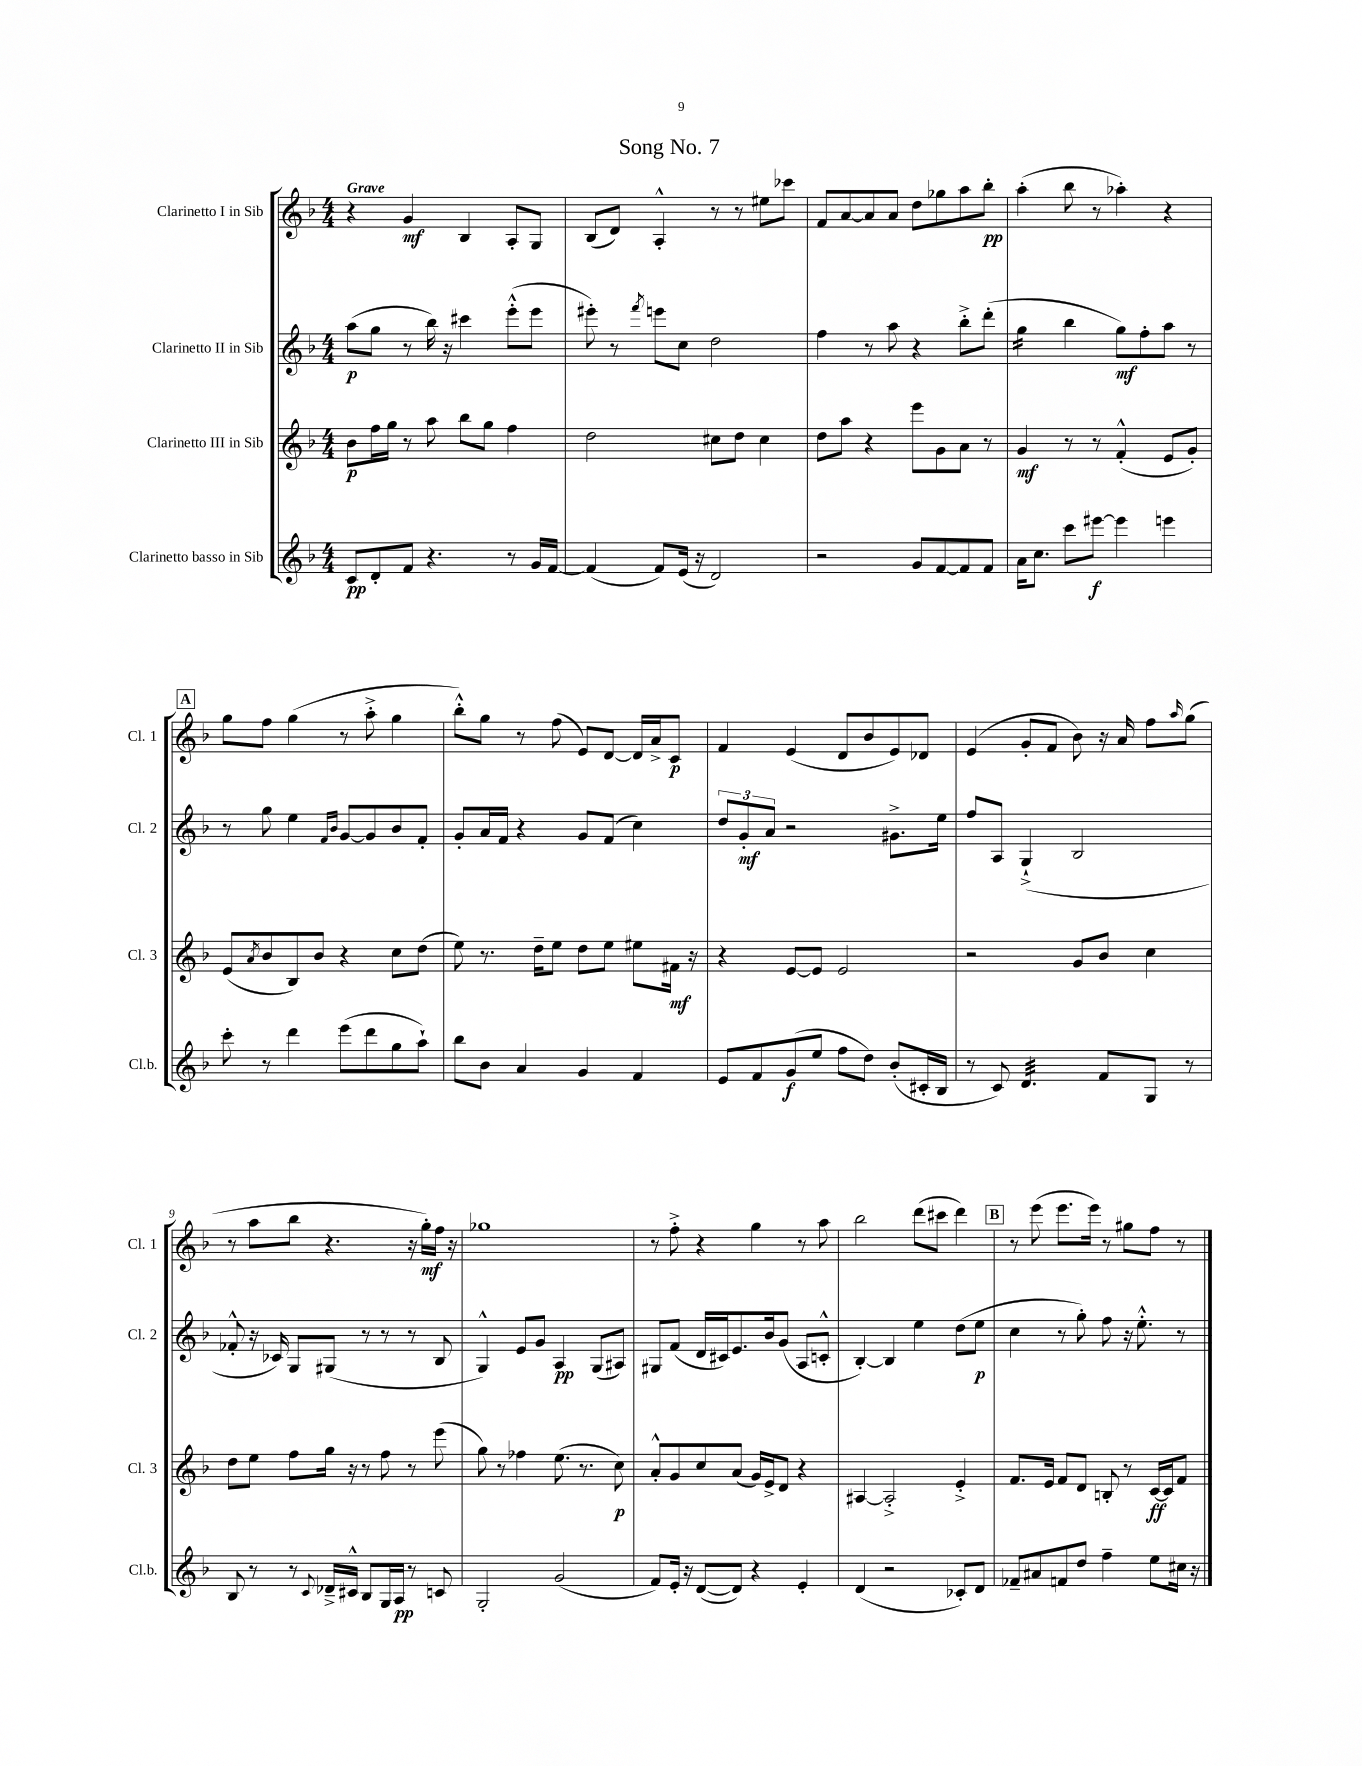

**kern	**dynam	**kern	**dynam	**kern	**dynam	**kern	**dynam
*part4	*part4	*part3	*part3	*part2	*part2	*part1	*part1
*staff4	*staff4	*staff3	*staff3	*staff2	*staff2	*staff1	*staff1
*I"Clarinetto basso in Sib	*	*I"Clarinetto III in Sib	*	*I"Clarinetto II in Sib	*	*I"Clarinetto I in Sib	*
*I'Cl.b.	*	*I'Cl. 3	*	*I'Cl. 2	*	*I'Cl. 1	*
*clefG2	*	*clefG2	*	*clefG2	*	*clefG2	*
*k[b-]	*	*k[b-]	*	*k[b-]	*	*k[b-]	*
*M4/4	*	*M4/4	*	*M4/4	*	*M4/4	*
=1	=1	=1	=1	=1	=1	=1	=1
!	!	!	!	!	!	!LO:TX:a:B:t=Grave	!
8c/L	pp	8b-\L	p	(8aa\L	p	4r	.
8d'/	.	16ff\L	.	8gg\J	.	.	.
.	.	16gg\JJ	.	.	.	.	.
8f/J	.	8r	.	8r	.	4g/	mf
4.r	.	8aa\	.	16bb-\)	.	.	.
.	.	.	.	16r	.	.	.
.	.	8bb-\L	.	4ccc#X\	.	4B-/	.
.	.	8gg\J	.	.	.	.	.
8r	.	4ff\	.	(8eee'^^\L	.	8A'/L	.
16g/LL	.	.	.	8eee\J	.	8G/J	.
[16f/JJ	.	.	.	.	.	.	.
=2	=2	=2	=2	=2	=2	=2	=2
(4f/]	.	2dd\	.	8eee#X'\)	.	(8B-/L	.
.	.	.	.	8r	.	8d/J)	.
.	.	.	.	8qfff/	.	.	.
8f/L)	.	.	.	8eeen\L	.	4A'^^/	.
(16e/Jk	.	.	.	8cc\J	.	.	.
16r	.	.	.	.	.	.	.
2d/)	.	8cc#X\L	.	2dd\	.	8r	.
.	.	8dd\J	.	.	.	8r	.
.	.	4cc#\	.	.	.	8ee#X\L	.
.	.	.	.	.	.	8ccc-X\J	.
=3	=3	=3	=3	=3	=3	=3	=3
2r	.	8dd\L	.	4ff\	.	8f/L	.
.	.	8aa\J	.	.	.	[8a/	.
.	.	4r	.	8r	.	8a/]	.
.	.	.	.	8aa\	.	8a/J	.
8g/L	.	8eee\L	.	4r	.	8dd\L	.
[8f/	.	8g\	.	.	.	8gg-X\	.
8f/]	.	8a\J	.	8bb-'^\L	.	8aa\	.
8f/J	.	8r	.	(8ddd'\J	.	8bb-'\J	pp
=4	=4	=4	=4	=4	=4	=4	=4
*	*	*	*	*tremolo	*	*	*
16a\KL	.	4g/	mf	16gg\LL	.	(4aa'\	.
8.cc\J	.	.	.	16gg\	.	.	.
.	.	.	.	16gg\	.	.	.
.	.	.	.	16gg\JJ	.	.	.
*	*	*	*	*Xtremolo	*	*	*
8ccc\L	.	8r	.	4bb-\	.	8bb-\	.
[8eee#X\J	f	8r	.	.	.	8r	.
4eee#\]	.	(4f'^^/	.	8gg\L)	mf	4aa-X'\)	.
.	.	.	.	8ff'\	.	.	.
4eeen\	.	8e/L	.	8aa\J	.	4r	.
.	.	8g'/J)	.	8r	.	.	.
!!LO:LB:g=z
!!LO:REH:place=s1:t=A
=5	=5	=5	=5	=5	=5	=5	=5
8ccc'\	.	(8e/L	.	8r	.	8gg\L	.
.	.	8qa/	.	.	.	.	.
8r	.	8b-/	.	8gg\	.	8ff\J	.
4ddd\	.	8B-/)	.	4ee\	.	(4gg\	.
.	.	8b-/J	.	.	.	.	.
.	.	.	.	16qqf/LL	.	.	.
.	.	.	.	16qqb-/JJ	.	.	.
(8eee\L	.	4r	.	[8g/L	.	8r	.
8ddd\	.	.	.	8g/]	.	8aa'^\	.
8gg\	.	8cc\L	.	8b-/	.	4gg\	.
8aa`\J)	.	(8dd\J	.	8f'/J	.	.	.
=6	=6	=6	=6	=6	=6	=6	=6
8bb-\L	.	8ee\)	.	8g'/L	.	8bb-'^^\L)	.
8b-\J	.	8.r	.	16a/L	.	8gg\J	.
.	.	.	.	16f/JJ	.	.	.
4a/	.	.	.	4r	.	8r	.
.	.	16dd~\KL	.	.	.	.	.
.	.	8ee\J	.	.	.	(8ff\	.
4g/	.	8dd\L	.	8g/L	.	8e/L)	.
.	.	8ee\J	.	(8f/J	.	[8d/J	.
4f/	.	8ee#X\L	.	4cc\)	.	16d/LL]	.
.	.	.	.	.	.	16a^/J	.
.	.	16f#X\Jk	mf	.	.	8c/J	p
.	.	16r	.	.	.	.	.
=7	=7	=7	=7	=7	=7	=7	=7
8e/L	.	4r	.	12dd/L	.	4f/	.
.	.	.	.	12g'/	mf	.	.
8f/	.	.	.	.	.	.	.
.	.	.	.	12a/J	.	.	.
(8g/	f	[8e/L	.	2r	.	(4e/	.
8ee/J	.	8e/J]	.	.	.	.	.
8ff\L	.	2e/	.	.	.	8d/L	.
8dd\J)	.	.	.	.	.	8b-/	.
(8b-'/L	.	.	.	8.g#X^\L	.	8e/)	.
16c#X'/L	.	.	.	.	.	8d-X/J	.
16B-/JJ	.	.	.	16ee\Jk	.	.	.
=8	=8	=8	=8	=8	=8	=8	=8
8r	.	2r	.	8ff/L	.	(4e/	.
8c/)	.	.	.	8A/J	.	.	.
*tremolo	*	*	*	*	*	*	*
32d/LLL	.	.	.	(4G`^/	.	8g'/L	.
32d/	.	.	.	.	.	.	.
32d/	.	.	.	.	.	.	.
32d/	.	.	.	.	.	.	.
32d/	.	.	.	.	.	8f/J	.
32d/	.	.	.	.	.	.	.
32d/	.	.	.	.	.	.	.
32d/	.	.	.	.	.	.	.
32d/	.	8g/L	.	2B-/	.	8b-\)	.
32d/	.	.	.	.	.	.	.
32d/	.	.	.	.	.	.	.
32d/JJJ	.	.	.	.	.	.	.
*Xtremolo	*	*	*	*	*	*	*
8f/L	.	8b-/J	.	.	.	16r	.
.	.	.	.	.	.	16a/	.
8G/J	.	4cc\	.	.	.	8ff\L	.
.	.	.	.	.	.	16qqaa/	.
8r	.	.	.	.	.	(8gg\J	.
!!LO:LB:g=z
=9	=9	=9	=9	=9	=9	=9	=9
8B-/	.	8dd\L	.	8f-X'^^/	.	8r	.
8r	.	8ee\J	.	16r	.	8aa\L	.
.	.	.	.	16c-X/)	.	.	.
8r	.	8ff\L	.	8G/L	.	8bb-\J	.
8qqc/	.	.	.	.	.	.	.
16d-X~^/LL	.	16gg\Jk	.	(8G#X/J	.	4.r	.
16c#X^^/JJ	.	16r	.	.	.	.	.
8B-/L	.	8r	.	8r	.	.	.
16G/L	.	8ff\	.	8r	.	.	.
16A/JJ	pp	.	.	.	.	.	.
8r	.	8r	.	8r	.	16r	.
.	.	.	.	.	.	16gg'\LL)	mf
8cn/	.	(8eee\	.	8B-/	.	16ff\JJ	.
.	.	.	.	.	.	16r	.
=10	=10	=10	=10	=10	=10	=10	=10
2G'/	.	8gg\)	.	4G^^/)	.	1gg-X	.
.	.	8r	.	.	.	.	.
.	.	4ff-X\	.	8e/L	.	.	.
.	.	.	.	8g/J	.	.	.
(2g/	.	(8.ee\	.	4A/	pp	.	.
.	.	8.r	.	.	.	.	.
.	.	.	.	(8G/L	.	.	.
.	.	8cc\)	p	8A#X/J)	.	.	.
=11	=11	=11	=11	=11	=11	=11	=11
8f/L)	.	8a'^^/L	.	8G#X/L	.	8r	.
16e'/Jk	.	8g/	.	(8f/J	.	8ff'^\	.
16r	.	.	.	.	.	.	.
([8d/L	.	8cc/	.	16d/LL	.	4r	.
.	.	.	.	16c#X/J)	.	.	.
8d/J])	.	(8a/J	.	8.e/	.	.	.
4r	.	16g/LL)	.	.	.	4gg\	.
.	.	16e^/J	.	16b-/k	.	.	.
.	.	8d/J	.	(8g/J	.	.	.
4e'/	.	4r	.	8A/L	.	8r	.
.	.	.	.	8cn'^^/J	.	8aa\	.
=12	=12	=12	=12	=12	=12	=12	=12
(4d/	.	[4A#X/	.	[4B-'/)	.	2bb-\	.
2r	.	2A#'^/]	.	4B-/]	.	.	.
.	.	.	.	4ee\	.	(8ddd\L	.
.	.	.	.	.	.	8ccc#X\J	.
8c-X'/L)	.	4e'^/	.	(8dd\L	.	4ddd\)	.
8d/J	.	.	.	8ee\J	p	.	.
!!LO:REH:place=s1:t=B
=13	=13	=13	=13	=13	=13	=13	=13
8f-X~/L	.	8.f/L	.	4cc\	.	8r	.
8a#X/	.	.	.	.	.	(8eee\	.
.	.	16e/Jk	.	.	.	.	.
8fn/	.	8f/L	.	8r	.	8.eee\L	.
8dd/J	.	8d/J	.	8gg'\)	.	.	.
.	.	.	.	.	.	16eee\Jk)	.
4ff~\	.	8Bn'/	.	8ff\	.	8r	.
.	.	8r	.	16r	.	8gg#X\L	.
.	.	.	.	8.ee'^^\	.	.	.
8ee\L	.	[16c/LL	ff	.	.	8ff\J	.
.	.	16c/J]	.	.	.	.	.
16cc#X\Jk	.	8f/J	.	8r	.	8r	.
16r	.	.	.	.	.	.	.
==	==	==	==	==	==	==	==
*-	*-	*-	*-	*-	*-	*-	*-
